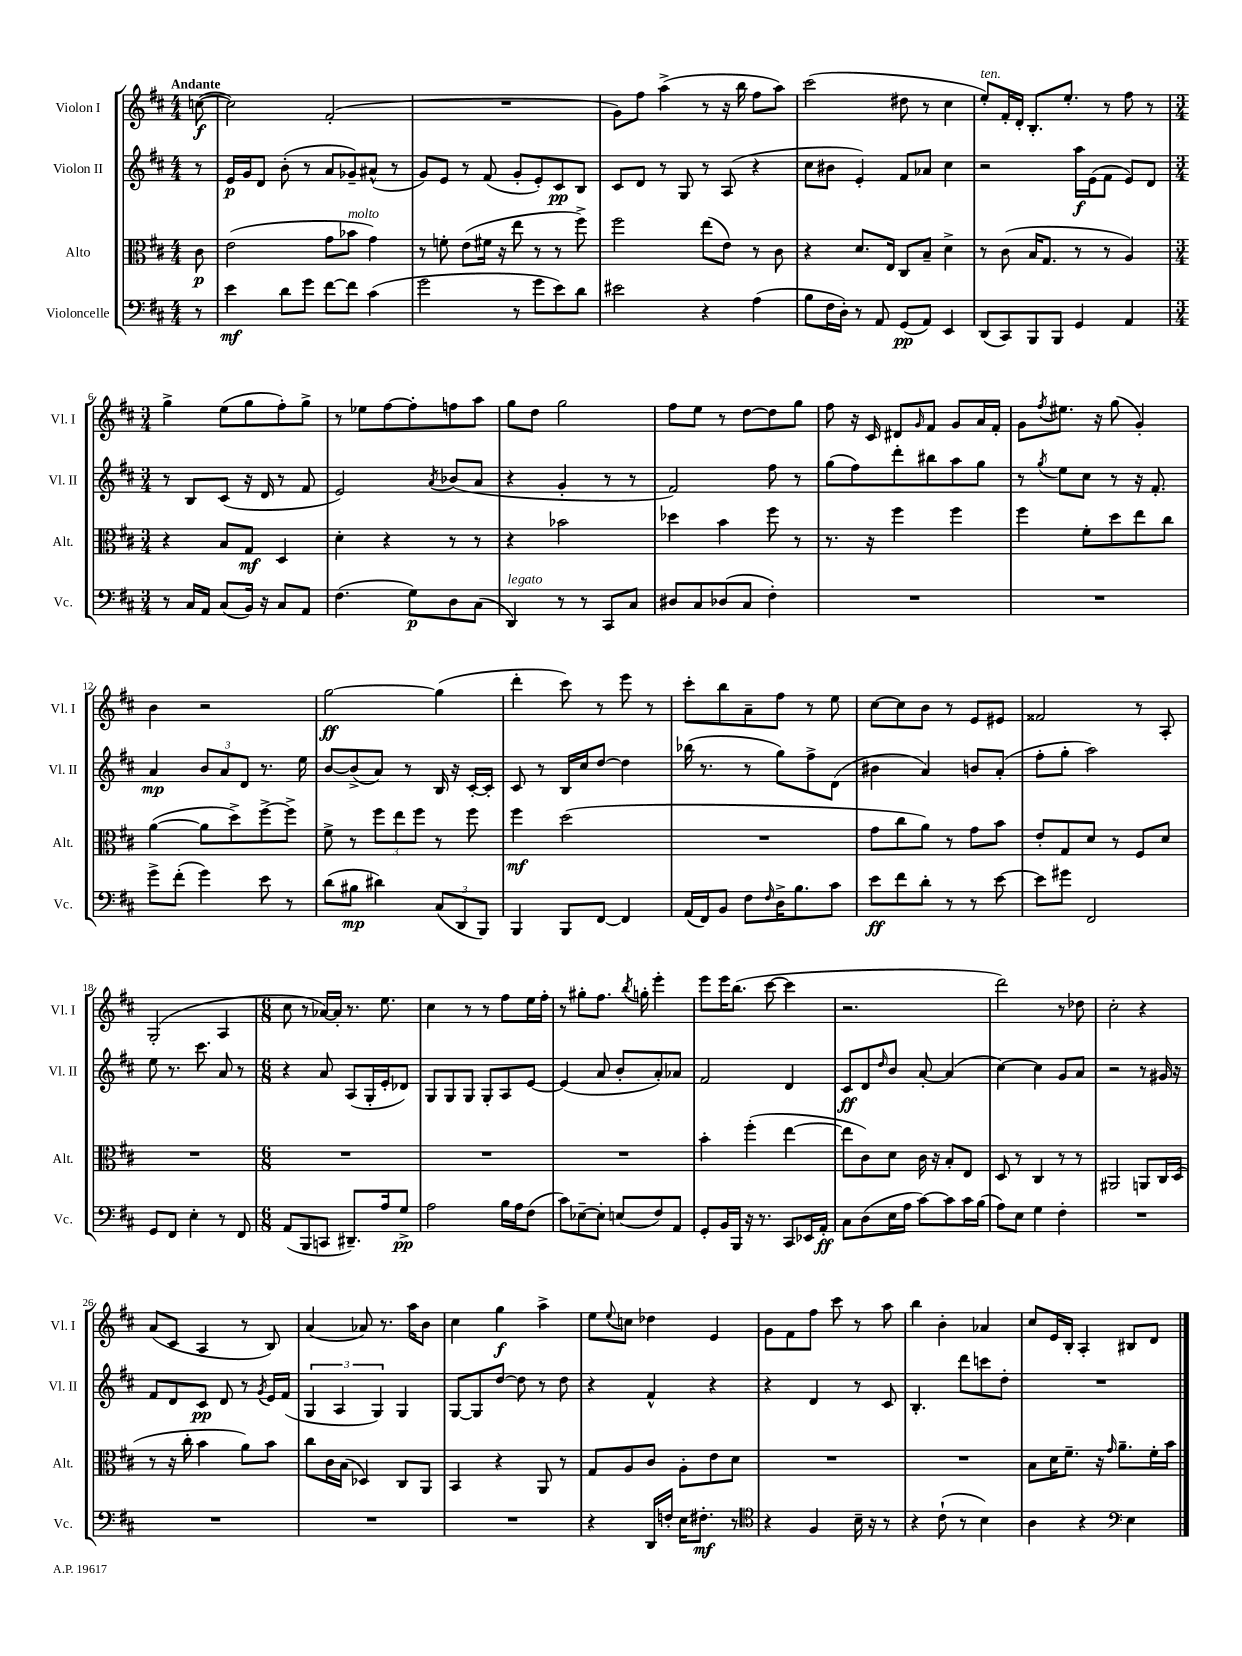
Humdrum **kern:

**kern	**dynam	**kern	**dynam	**kern	**dynam	**kern	**dynam
*part4	*part4	*part3	*part3	*part2	*part2	*part1	*part1
*staff4	*staff4	*staff3	*staff3	*staff2	*staff2	*staff1	*staff1
*I"Violoncelle	*	*I"Alto	*	*I"Violon II	*	*I"Violon I	*
*I'Vc.	*	*I'Alt.	*	*I'Vl. II	*	*I'Vl. I	*
*clefF4	*	*clefC3	*	*clefG2	*	*clefG2	*
*k[f#c#]	*	*k[f#c#]	*	*k[f#c#]	*	*k[f#c#]	*
*M4/4	*	*M4/4	*	*M4/4	*	*M4/4	*
=	=	=	=	=	=	=	=
!	!	!	!	!	!	!LO:TX:a:B:t=Andante	!
8r	.	8c#\	p	8r	.	([8ccn\	f
=1	=1	=1	=1	=1	=1	=1	=1
4e\	mf	(2e\	.	16e/LL	p	2cc\])	.
.	.	.	.	16g/J	.	.	.
.	.	.	.	8d/J	.	.	.
8d\L	.	.	.	(8b'\	.	.	.
8g\J	.	.	.	8r	.	.	.
[8f#\L	.	8g\L	.	8a/L	.	(2f#'/	.
!	!	!LO:TX:a:i:t=molto	!	!	!	!	!
8f#\J]	.	8b-X\J	.	8g-X~/)	.	.	.
(4c#\	.	4g\)	.	(8a#X^^/J	.	.	.
.	.	.	.	8r	.	.	.
=2	=2	=2	=2	=2	=2	=2	=2
2g\	.	8r	.	8g/L)	.	1r	.
.	.	8fn'\	.	8e/J	.	.	.
.	.	(8e\L	.	8r	.	.	.
.	.	16f#X\Jk	.	(8f#/	.	.	.
.	.	16r	.	.	.	.	.
8r	.	8ee\	.	8g'/L	.	.	.
8g\L	.	8r	.	8e'/)	.	.	.
8e\)	.	8r	.	8c#/	pp	.	.
8d\J	.	8ff#^\)	.	8B/J	.	.	.
=3	=3	=3	=3	=3	=3	=3	=3
2e#X\	.	2ff#\	.	8c#/L	.	8g\L)	.
.	.	.	.	8d/J	.	8ff#\J	.
.	.	.	.	8r	.	(4aa^\	.
.	.	.	.	8G/	.	.	.
4r	.	(8ee\L	.	8r	.	8r	.
.	.	8e\J)	.	(8A/	.	16r	.
.	.	.	.	.	.	16bb\	.
(4A\	.	8r	.	4r	.	8ff#\L	.
.	.	8c#\	.	.	.	8aa\J)	.
=4	=4	=4	=4	=4	=4	=4	=4
8B\L	.	4r	.	8cc#\L	.	(2ccc#\	.
16F#\L	.	.	.	8b#X\J	.	.	.
16D'\JJ)	.	.	.	.	.	.	.
8r	.	8.d/L	.	4e'/)	.	.	.
8AA/	.	.	.	.	.	.	.
.	.	16E/Jk	.	.	.	.	.
(8GG/L	pp	8C#/L	.	8f#/L	.	8dd#X\	.
8AA/J)	.	8B~/J	.	8a-X/J	.	8r	.
4EE/	.	4d^\	.	4cc#\	.	4cc#\	.
=5	=5	=5	=5	=5	=5	=5	=5
!	!	!	!	!	!	!LO:TX:a:i:t=ten.	!
(8DD/L	.	8r	.	2r	.	8ee'/L)	.
8CC#/)	.	(8c#\	.	.	.	16f#'/L	.
.	.	.	.	.	.	16d'/JJ	.
8BBB/	.	16B/KL	.	.	.	8.B'/L	.
.	.	8.G/J	.	.	.	.	.
8BBB/J	.	.	.	.	.	.	.
.	.	.	.	.	.	8.ee'/J	.
4GG/	.	8r	.	16aa\LL	f	.	.
.	.	.	.	(16e\J	.	.	.
.	.	8r	.	8f#\J	.	8r	.
4AA/	.	4A/)	.	8e/L)	.	8ff#\	.
.	.	.	.	8d/J	.	8r	.
!!LO:LB:g=z
=6	=6	=6	=6	=6	=6	=6	=6
*M3/4	*	*M3/4	*	*M3/4	*	*M3/4	*
8r	.	4r	.	8r	.	4gg^\	.
16C#/LL	.	.	.	8B/L	.	.	.
16AA/JJ	.	.	.	.	.	.	.
(8C#/L	.	8B/L	.	(8c#/J	.	(8ee\L	.
16BB/Jk)	.	8G/J	mf	16r	.	8gg\	.
16r	.	.	.	16d/	.	.	.
8C#/L	.	4D/	.	8r	.	8ff#'\)	.
8AA/J	.	.	.	8f#/	.	8gg^\J	.
=7	=7	=7	=7	=7	=7	=7	=7
(4.F#\	.	4d'\	.	2e/)	.	8r	.
.	.	.	.	.	.	8ee-X\L	.
.	.	4r	.	.	.	[8ff#\	.
8G\L)	p	.	.	.	.	8ff#'\]	.
.	.	.	.	8qa/	.	.	.
8D\	.	8r	.	(8b-X/L	.	8ffn\	.
(8C#\J	.	8r	.	8a/J	.	8aa\J	.
=8	=8	=8	=8	=8	=8	=8	=8
!LO:TX:a:i:t=legato	!	!	!	!	!	!	!
4DD/)	.	4r	.	4r	.	8gg\L	.
.	.	.	.	.	.	8dd\J	.
8r	.	2b-X\	.	4g'/	.	2gg\	.
8r	.	.	.	.	.	.	.
8CC#/L	.	.	.	8r	.	.	.
8C#/J	.	.	.	8r	.	.	.
=9	=9	=9	=9	=9	=9	=9	=9
8D#X/L	.	4dd-X\	.	2f#/)	.	8ff#\L	.
8C#/	.	.	.	.	.	8ee\J	.
(8D-X/	.	4b\	.	.	.	8r	.
8C#/J	.	.	.	.	.	[8dd\L	.
4F#'\)	.	8ff#\	.	8ff#\	.	8dd\]	.
.	.	8r	.	8r	.	8gg\J	.
=10	=10	=10	=10	=10	=10	=10	=10
2.r	.	8.r	.	(8gg\L	.	8ff#\	.
.	.	.	.	8ff#\)	.	16r	.
.	.	16r	.	.	.	16c#/	.
.	.	4ff#\	.	8ddd'\	.	8d#X/L	.
.	.	.	.	.	.	16qqg/	.
.	.	.	.	8bb#X\	.	8f#/J	.
.	.	4ff#\	.	8aa\	.	8g/L	.
.	.	.	.	8gg\J	.	16a/L	.
.	.	.	.	.	.	16f#'/JJ	.
=11	=11	=11	=11	=11	=11	=11	=11
2.r	.	4ff#\	.	8r	.	8g\L	.
.	.	.	.	8qgg/	.	8qff#/	.
.	.	.	.	8ee\L	.	8.ee#X\J	.
.	.	8f#'\L	.	8cc#\J	.	.	.
.	.	.	.	.	.	16r	.
.	.	8dd\	.	8r	.	(8gg\	.
.	.	8ee\	.	16r	.	4g'/)	.
.	.	.	.	8.f#'/	.	.	.
.	.	8cc#\J	.	.	.	.	.
!!LO:LB:g=z
=12	=12	=12	=12	=12	=12	=12	=12
8g^\L	.	([4a\	.	4a/	mp	4b\	.
(8f#'\J	.	.	.	.	.	.	.
4g\)	.	8a\L]	.	12b/L	.	2r	.
.	.	.	.	12a/	.	.	.
.	.	8dd^\)	.	.	.	.	.
.	.	.	.	12d/J	.	.	.
8e\	.	[8ff#^\	.	8.r	.	.	.
8r	.	8ff#^\J]	.	.	.	.	.
.	.	.	.	16ee\	.	.	.
=13	=13	=13	=13	=13	=13	=13	=13
(8d\L	.	8f#^\	.	[8b/L	.	[2gg\	ff
8B#X\J	mp	8r	.	(8b^/]	.	.	.
4d#X\)	.	12ff#\L	.	8a/J)	.	.	.
.	.	12ee\	.	.	.	.	.
.	.	.	.	8r	.	.	.
.	.	12ff#\J	.	.	.	.	.
(12C#/L	.	8r	.	16B/	.	(4gg\]	.
.	.	.	.	16r	.	.	.
12DD/	.	.	.	.	.	.	.
.	.	8ff#\	.	[16c#'/LL	.	.	.
12BBB/J)	.	.	.	.	.	.	.
.	.	.	.	16c#'/JJ]	.	.	.
=14	=14	=14	=14	=14	=14	=14	=14
4BBB/	.	4ff#\	mf	8c#/	.	4ddd'\	.
.	.	.	.	8r	.	.	.
8BBB/L	.	(2dd\	.	16B/LL	.	8ccc#\)	.
.	.	.	.	16cc#/J	.	.	.
[8FF#/J	.	.	.	[8dd/J	.	8r	.
4FF#/]	.	.	.	4dd\]	.	8eee\	.
.	.	.	.	.	.	8r	.
=15	=15	=15	=15	=15	=15	=15	=15
(16AA/LL	.	2.r	.	(16bb-X\	.	8ccc#'\L	.
16FF#/J)	.	.	.	8.r	.	.	.
8BB/J	.	.	.	.	.	8bb\	.
8F#\L	.	.	.	8r	.	8a~\	.
16qqF#/	.	.	.	.	.	.	.
16D^\K	.	.	.	8gg\L)	.	8ff#\J	.
8.B\	.	.	.	.	.	.	.
.	.	.	.	8ff#^\	.	8r	.
8c#\J	.	.	.	(8d\J	.	8ee\	.
=16	=16	=16	=16	=16	=16	=16	=16
8e\L	ff	8g\L	.	4b#X\	.	[8cc#\L	.
8f#\	.	8cc#\	.	.	.	8cc#\]	.
8d'\J	.	8a\J)	.	4a/)	.	8b\J	.
8r	.	8r	.	.	.	8r	.
8r	.	8g\L	.	8bn/L	.	8e/L	.
[8e\	.	8b\J	.	(8a'/J	.	8e#X/J	.
=17	=17	=17	=17	=17	=17	=17	=17
8e\L]	.	8e'/L	.	8ff#'\L	.	2f##X/	.
8g#X\J	.	8G/	.	8gg'\J	.	.	.
2FF#/	.	8d/J	.	2aa\)	.	.	.
.	.	8r	.	.	.	.	.
.	.	8F#/L	.	.	.	8r	.
.	.	8d/J	.	.	.	8A'/	.
!!LO:LB:g=z
=18	=18	=18	=18	=18	=18	=18	=18
8GG/L	.	2.r	.	8ee\	.	(2G'/	.
8FF#/J	.	.	.	8.r	.	.	.
4E'\	.	.	.	.	.	.	.
.	.	.	.	8.ccc#\	.	.	.
8r	.	.	.	8a/	.	4A/	.
8FF#/	.	.	.	8r	.	.	.
=19	=19	=19	=19	=19	=19	=19	=19
*M6/8	*	*M6/8	*	*M6/8	*	*M6/8	*
(8AA/L	.	2.r	.	4r	.	8cc#\	.
8BBB/	.	.	.	.	.	8r	.
8CCn/J	.	.	.	8a/	.	[16a-X/LL)	.
.	.	.	.	.	.	16a-'/JJ]	.
8.DD#X~/L)	.	.	.	(8A/L	.	8.r	.
.	.	.	.	16G'/L	.	.	.
16A/k	.	.	.	16e'/J	.	8.ee\	.
8G^/J	pp	.	.	8d-X/J)	.	.	.
=20	=20	=20	=20	=20	=20	=20	=20
2A\	.	2.r	.	8G/L	.	4cc#\	.
.	.	.	.	8G/	.	.	.
.	.	.	.	8G/J	.	8r	.
.	.	.	.	8G'/L	.	8r	.
16B\LL	.	.	.	8A/	.	8ff#\L	.
16A\J	.	.	.	.	.	.	.
(8F#\J	.	.	.	[8e/J	.	16ee\L	.
.	.	.	.	.	.	16ff#'\JJ	.
=21	=21	=21	=21	=21	=21	=21	=21
8c#\L)	.	2.r	.	(4e/]	.	8r	.
[8E-X~\	.	.	.	.	.	8gg#X'\L	.
8E-'\J]	.	.	.	8a/	.	8.ff#\J	.
(8En/L	.	.	.	8b'/L	.	.	.
.	.	.	.	.	.	8qbb/	.
.	.	.	.	.	.	16ggn'\	.
8F#/)	.	.	.	8a'/)	.	4eee'\	.
8AA/J	.	.	.	8a-X/J	.	.	.
=22	=22	=22	=22	=22	=22	=22	=22
8GG'/L	.	4b'\	.	2f#/	.	8eee\L	.
16BB/L	.	.	.	.	.	16eee\K	.
16BBB/JJ	.	.	.	.	.	(8.bb\J	.
16r	.	(4ff#'\	.	.	.	.	.
8.r	.	.	.	.	.	.	.
.	.	.	.	.	.	[8ccc#\	.
8CC#/L	.	[4ee\	.	4d/	.	4ccc#\]	.
16EE-X/L	.	.	.	.	.	.	.
16AA'/JJ	ff	.	.	.	.	.	.
=23	=23	=23	=23	=23	=23	=23	=23
8C#\L	.	8ee\L]	.	8c#/L	ff	2.r	.
(8D\	.	8c#\)	.	8d/	.	.	.
.	.	.	.	16qqdd/	.	.	.
16E\L	.	8d\J	.	8b/J	.	.	.
16A\JJ	.	.	.	.	.	.	.
[8c#\L)	.	16c#\	.	[8a'/	.	.	.
.	.	16r	.	.	.	.	.
8c#\]	.	8B'/L	.	(4a/]	.	.	.
16c#\L	.	8E/J	.	.	.	.	.
(16B\JJ	.	.	.	.	.	.	.
=24	=24	=24	=24	=24	=24	=24	=24
8A\L)	.	8D/	.	[4cc#\)	.	2ddd\)	.
8E\J	.	8r	.	.	.	.	.
4G\	.	4C#/	.	4cc#\]	.	.	.
4F#'\	.	8r	.	8g/L	.	8r	.
.	.	8r	.	8a/J	.	8dd-X\	.
=25	=25	=25	=25	=25	=25	=25	=25
2.r	.	2AA#X/	.	2r	.	2cc#'\	.
.	.	8AAn/L	.	8r	.	4r	.
.	.	16C#/L	.	16g#X/	.	.	.
.	.	(16D/JJ	.	16r	.	.	.
!!LO:LB:g=z
=26	=26	=26	=26	=26	=26	=26	=26
2.r	.	8r	.	8f#/L	.	(8a/L	.
.	.	16r	.	8d/	.	8c#/J	.
.	.	16cc#'\	.	.	.	.	.
.	.	4b\	.	8c#/J	pp	4A/	.
.	.	.	.	8d/	.	.	.
.	.	8a\L)	.	8r	.	8r	.
.	.	.	.	8qg/	.	.	.
.	.	8b\J	.	16e/LL	.	8B/)	.
.	.	.	.	(16f#/JJ	.	.	.
=27	=27	=27	=27	=27	=27	=27	=27
2.r	.	8cc#\L	.	6G/	.	(4a/	.
.	.	16c#\L	.	.	.	.	.
.	.	.	.	6A/	.	.	.
.	.	(16B\JJ	.	.	.	.	.
.	.	4D-X/)	.	.	.	8a-X/)	.
.	.	.	.	6G/)	.	.	.
.	.	.	.	.	.	8.r	.
.	.	8C#/L	.	4G/	.	.	.
.	.	.	.	.	.	16aa\KL	.
.	.	8AA/J	.	.	.	8b\J	.
=28	=28	=28	=28	=28	=28	=28	=28
2.r	.	4BB/	.	[8G/L	.	4cc#\	.
.	.	.	.	8G/]	.	.	.
.	.	4r	.	[8dd/J	.	4gg\	f
.	.	.	.	8dd\]	.	.	.
.	.	8AA/	.	8r	.	4aa^\	.
.	.	8r	.	8dd\	.	.	.
=29	=29	=29	=29	=29	=29	=29	=29
4r	.	8G/L	.	4r	.	8ee\L	.
.	.	.	.	.	.	8qqee/	.
.	.	8A/	.	.	.	8ccn\J	.
16DD/LL	.	8c#/J	.	4f#^^/	.	4dd-X\	.
16Fn'/JJ	.	.	.	.	.	.	.
16E\KL	.	8A'\L	.	.	.	.	.
8.F#X'\J	mf	.	.	.	.	.	.
.	.	8e\	.	4r	.	4e/	.
8r	.	8d\J	.	.	.	.	.
=30	=30	=30	=30	=30	=30	=30	=30
*clefC4	*	*	*	*	*	*	*
4r	.	2.r	.	4r	.	8g\L	.
.	.	.	.	.	.	8f#\	.
4F#/	.	.	.	4d/	.	8ff#\J	.
.	.	.	.	.	.	8ccc#\	.
16B~\	.	.	.	8r	.	8r	.
16r	.	.	.	.	.	.	.
8r	.	.	.	8c#/	.	8aa\	.
=31	=31	=31	=31	=31	=31	=31	=31
4r	.	2.r	.	4.B'/	.	4bb\	.
(8c#`\	.	.	.	.	.	4b'\	.
8r	.	.	.	8ddd\L	.	.	.
4B\)	.	.	.	8cccn\	.	4a-X/	.
.	.	.	.	8dd'\J	.	.	.
=32	=32	=32	=32	=32	=32	=32	=32
4A\	.	8B\L	.	2.r	.	8cc#/L	.
.	.	16d\K	.	.	.	16e/L	.
.	.	8.f#~\J	.	.	.	16B'/JJ	.
4r	.	.	.	.	.	4A'/	.
.	.	16r	.	.	.	.	.
.	.	16qqg/	.	.	.	.	.
.	.	8.a~\L	.	.	.	.	.
*clefF4	*	*	*	*	*	*	*
4E\	.	.	.	.	.	8B#X/L	.
.	.	16f#'\L	.	.	.	8d/J	.
.	.	16b\JJ	.	.	.	.	.
==	==	==	==	==	==	==	==
*-	*-	*-	*-	*-	*-	*-	*-
